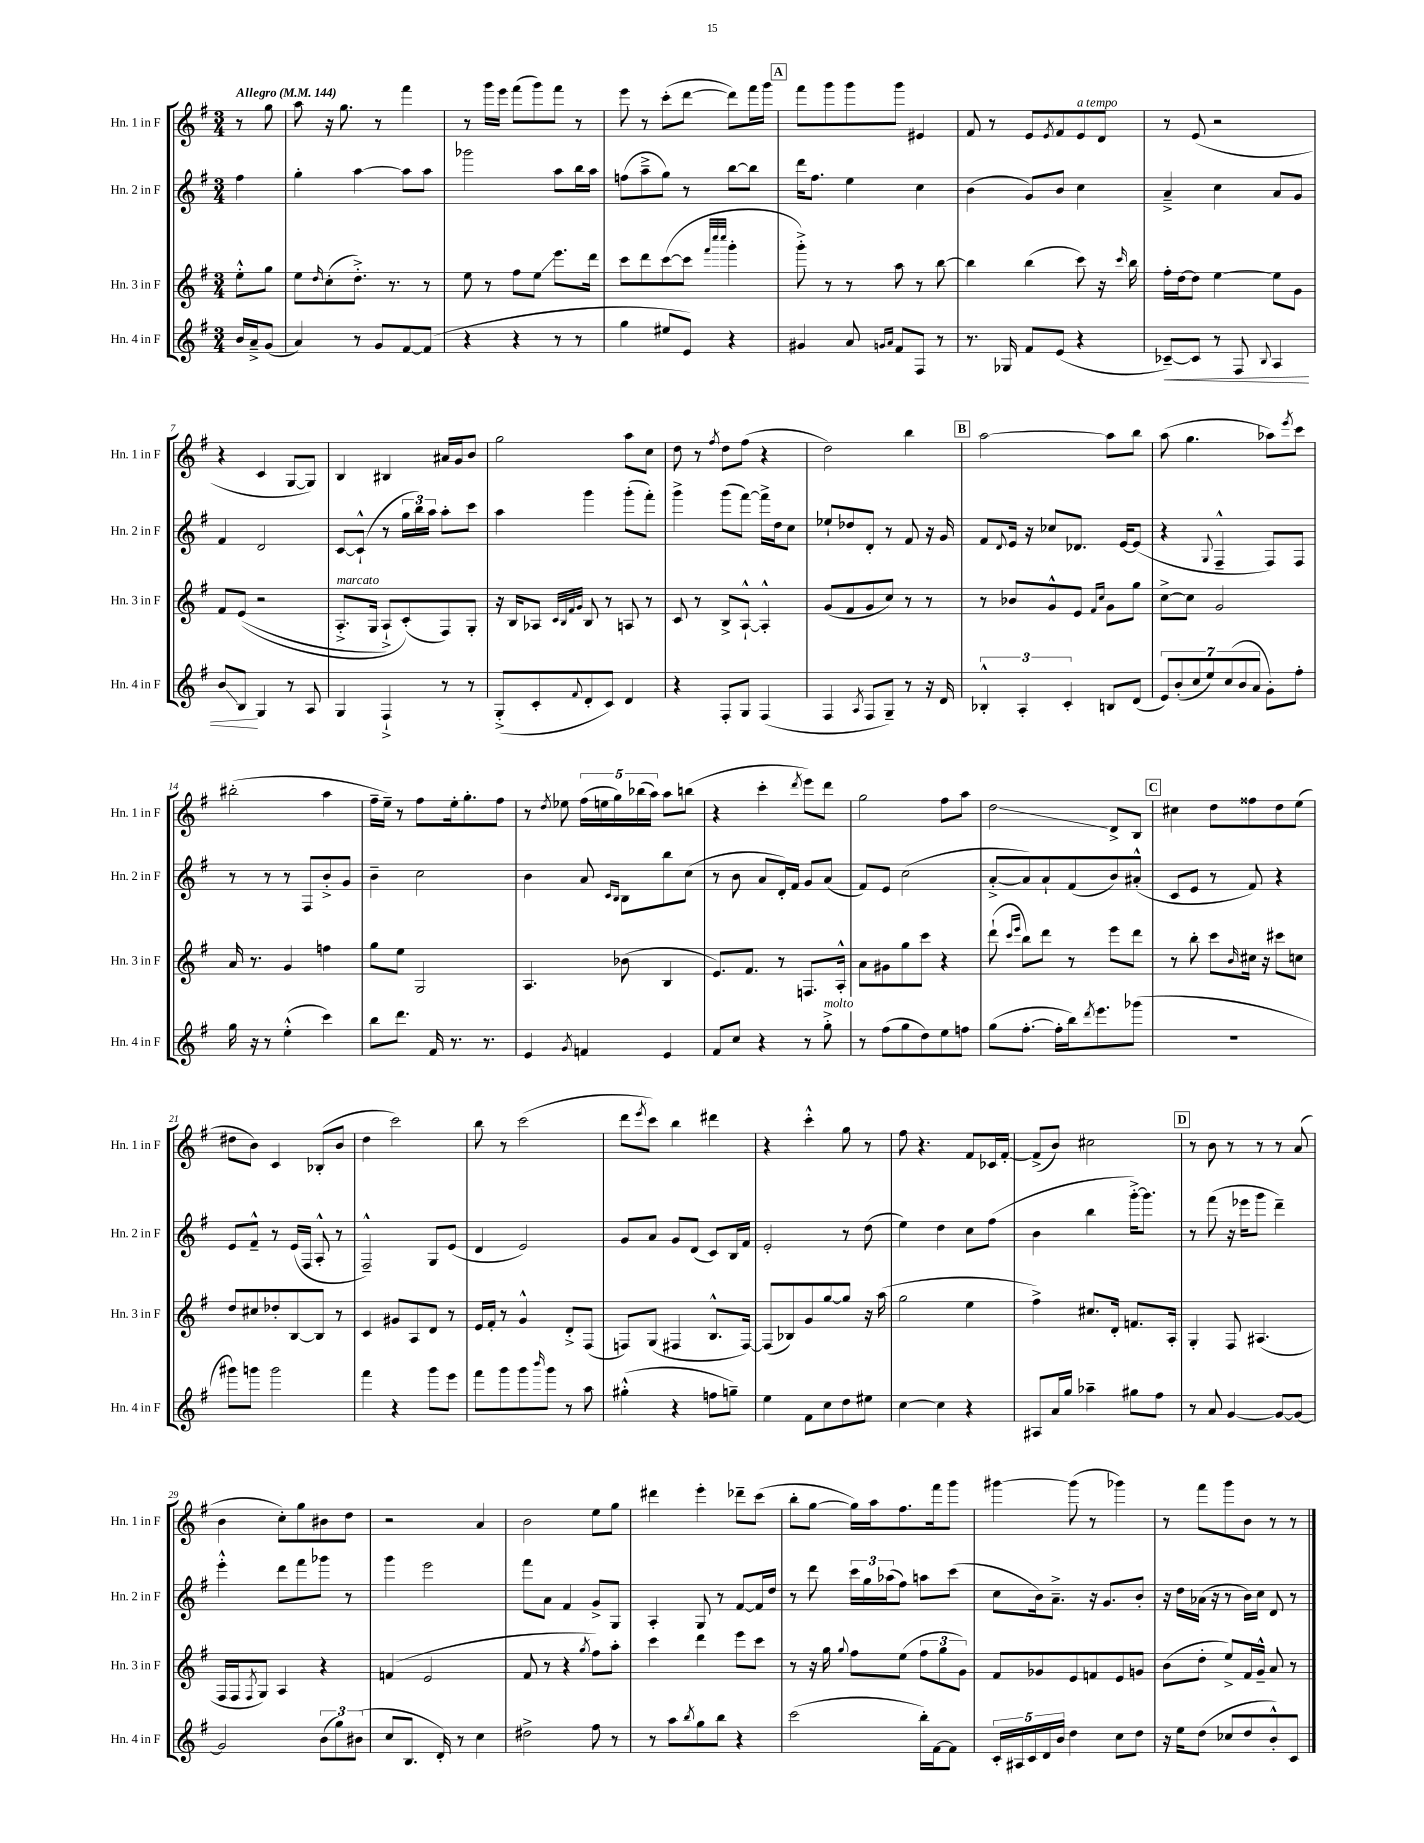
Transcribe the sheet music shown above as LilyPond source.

<<
\new StaffGroup <<
\new Staff = "s0" \with { instrumentName = "Hn. 1 in F" shortInstrumentName = "Hn. 1 in F" } {
    \clef treble \key g \major \numericTimeSignature \time 3/4 \partial 4 \tempo "Allegro" 4 = 144
    r8 g''8 |
    a''8 r16 g''8. r8 fis'''4 |
    r8 g'''16 e'''16 fis'''8( g'''8) fis'''8 r8 |
    e'''8 r8 c'''8-.( d'''8~ d'''8) fis'''16 g'''16 |
    \mark \markup { \box "A" } fis'''8 g'''8 g'''8 g'''8 eis'4 |
    fis'8 r8 e'8 \acciaccatura { e'8 } fis'8 e'8^\markup { \italic "a tempo" } d'8 |
    r8 e'8( r2 |
    r4 c'4 g8~ g8) |
    b4 bis4 ais'16 g'16 b'8 |
    g''2 a''8 c''8 |
    d''8 r8 \acciaccatura { fis''8 } d''8 fis''8( r4 |
    d''2) b''4 |
    \mark \markup { \box "B" } a''2~ a''8 b''8 |
    a''8( g''4. aes''8) \acciaccatura { e'''8 } c'''8 |
    bis''2-.( a''4 |
    fis''16-- e''16--) r8 fis''8 e''16-. g''8.-. fis''8 |
    r8 \acciaccatura { d''8 } ees''8 \tuplet 5/4 { fis''16( e''16 g''16) bes''16( a''16) } a''8 b''8( |
    r4 c'''4-. \acciaccatura { d'''8 } e'''8) d'''8 |
    g''2 fis''8 a''8 |
    d''2\glissando d'8-> b8 |
    \mark \markup { \box "C" } cis''4 d''8 fisis''8 d''8 e''8( |
    dis''8 b'8) c'4 bes8-.( b'8 |
    d''4 c'''2) |
    b''8 r8 c'''2( |
    d'''8 \acciaccatura { e'''8 } c'''8) b''4 dis'''4 |
    r4 c'''4-.-^ g''8 r8 |
    fis''8 r4. fis'8 ces'16 fis'16~-. |
    fis'8->( b'8) cis''2 |
    \mark \markup { \box "D" } r8 b'8 r8 r8 r8 a'8( |
    b'4 c''8-.) g''8 bis'8 d''8 |
    r2 a'4 |
    b'2 e''8 g''8 |
    dis'''4 e'''4-. des'''8-- c'''8( |
    b''8-. g''8~ g''16) a''16 fis''8. fis'''16 g'''8 |
    gis'''4~ gis'''8( r8 ges'''4) |
    r8 fis'''8 g'''8 b'8 r8 r8 \bar "|." |
}
\new Staff = "s1" \with { instrumentName = "Hn. 2 in F" shortInstrumentName = "Hn. 2 in F" } {
    \clef treble \key g \major \numericTimeSignature \time 3/4 \partial 4
    fis''4 |
    g''4-. a''4~ a''8 a''8 |
    ges'''2 a''8 b''16 a''16 |
    f''8( a''8---> g''8) r8 b''8~ b''8 |
    \mark \markup { \box "A" } d'''16 fis''8. e''4 c''4 |
    b'4( g'8) b'8 c''4 |
    a'4---> c''4 a'8 g'8 |
    fis'4 d'2 |
    c'8~ c'8-!-^( r8 \tuplet 3/2 { g''16 b''16) a''16 } a''8-. c'''8 |
    a''4 g'''4 g'''8-.( fis'''8-.) |
    g'''4-> g'''8( fis'''8~) fis'''16-> d''16 c''8 |
    ees''8-! des''8 d'8-. r8 fis'8 r16 g'16 |
    \mark \markup { \box "B" } fis'8 \appoggiatura { d'8 } e'16 r16 ces''8 des'8. e'16~ e'8( |
    r4 \appoggiatura { g8 } fis4---^ fis8) fis8 |
    r8 r8 r8 fis8 b'8-.-> g'8 |
    b'4-- c''2 |
    b'4 a'8 \grace { c'16 b16 } b8 b''8 c''8( |
    r8 b'8 a'8 d'16-.) fis'16 g'8 a'8( |
    fis'8) e'8 c''2( |
    a'8~-.-> a'8) a'8-! fis'8( b'8) ais'8-.-^( |
    \mark \markup { \box "C" } c'8 e'8 r8 fis'8) r4 |
    e'8 fis'8---^ r8 e'16( fis16 a8-.-^ r8 |
    fis2---^) g8 e'8( |
    d'4 e'2) |
    g'8 a'8 g'8 d'8( c'8) b16 fis'16 |
    e'2-. r8 d''8( |
    e''4) d''4 c''8 fis''8( |
    b'4 b''4 g'''16~-.->) g'''8. |
    \mark \markup { \box "D" } r8 fis'''8( r16 ees'''16 g'''8 d'''4--) |
    e'''4-.-^ d'''8 fis'''8 ges'''8 r8 |
    g'''4 e'''2 |
    fis'''8 a'8 fis'4 g'8-> g8 |
    a4-. g8 r8 fis'8~ fis'16 d''16 |
    r8 d'''8 \tuplet 3/2 { c'''16 g''16 aes''16( } fis''8) a''8 c'''8( |
    c''8 b'16) a'8.---> r16 g'8. b'8-. |
    r16 d''16 aes'16( r16 r8 b'16) c''16 d'8 r8 \bar "|." |
}
\new Staff = "s2" \with { instrumentName = "Hn. 3 in F" shortInstrumentName = "Hn. 3 in F" } {
    \clef treble \key g \major \numericTimeSignature \time 3/4 \partial 4
    e''8-.-^ g''8 |
    e''8 \grace { d''16 } c''8-.( d''8.-.->) r8. r8 |
    e''8 r8 fis''8 e''8\glissando e'''8. d'''16 |
    c'''8 d'''8 c'''8~( c'''8 \grace { fis'''32 c''''32 c''''32 } g'''4-. |
    \mark \markup { \box "A" } g'''8-.->) r8 r8 a''8 r8 b''8~ |
    b''4 b''4( c'''8) r16 \grace { c'''16 } b''16 |
    fis''16-. d''16~ d''8 e''4~ e''8 g'8 |
    fis'8 e'8(\( r2 |
    a8.-.->^\markup { \italic "marcato" } g16 a8-!->) c'8-.(\) fis8) g8-. |
    r16 b16 aes8 \grace { c'32 b32 fis'32 g'32 } b8 r8 a8 r8 |
    c'8 r8 b8-> a8~-!-^ a4-.-^ |
    g'8( fis'8 g'8 c''8) r8 r8 |
    \mark \markup { \box "B" } r8 bes'8 g'8-^ e'8 \grace { fis'16 c''16 } g'8 g''8 |
    c''8~-> c''8 g'2 |
    a'16 r8. g'4 f''4 |
    g''8 e''8 g2 |
    a4. bes'8( b4 |
    e'8.) fis'8. r8 f8. a16-.-^ |
    a'8 gis'8 g''8 c'''8 r4 |
    d'''8-!( \grace { c'''16 e'''16 } b''8) d'''8 r8 e'''8 d'''8 |
    \mark \markup { \box "C" } r8 b''8-. c'''8 \grace { b'16 } cis''16 r16 cis'''8 c''8 |
    d''8 cis''8 des''8-. b8~ b8 r8 |
    c'4 gis'8 a8 d'8 r8 |
    e'16 fis'16-. r8 g'4-^ d'8-.-> fis8( |
    f8) g8( fis4 b8.-^ fis16~) |
    fis8( bes8) g'8 g''8~ g''8 r16 a''16( |
    g''2 e''4 |
    fis''4->) cis''8. d'16-. f'8. a16-. |
    \mark \markup { \box "D" } g4-. fis8 ais4.( |
    fis16 fis16 \acciaccatura { fis8 } g8) a4 r4 |
    f'4( e'2 |
    fis'8 r8 r4 \acciaccatura { g''8 } fis''8) a''8-. |
    c'''4 d'''4 e'''8 c'''8 |
    r8 r16 g''16 \appoggiatura { g''8 } fis''8 e''8( \tuplet 3/2 { fis''8 g''8 g'8) } |
    fis'8 ges'8 e'8 f'8 e'8 g'8 |
    b'8( d''8-. e''8->) fis'16 g'16---^ a'8 r8 \bar "|." |
}
\new Staff = "s3" \with { instrumentName = "Hn. 4 in F" shortInstrumentName = "Hn. 4 in F" } {
    \clef treble \key g \major \numericTimeSignature \time 3/4 \partial 4
    b'16 a'16---> g'8( |
    a'4) r8 g'8 fis'8~ fis'8( |
    r4 r4 r8 r8 |
    g''4 eis''8 e'8) r4 |
    \mark \markup { \box "A" } gis'4 a'8 \grace { g'16 a'16 } fis'8 fis8 r8 |
    r8. ges16 fis'8 e'8( r4 |
    ces'8~--\<) ces'8 r8 fis8 \appoggiatura { b8 } a4 |
    b'8\glissando b8\! g4 r8 a8 |
    g4 fis4-!-> r8 r8 |
    g8-.->( c'8-. \appoggiatura { fis'8 } d'8-. c'8) d'4 |
    r4 fis8-. g8 fis4( |
    fis4 \acciaccatura { a8 } fis8 g8--) r8 r16 d'16 |
    \mark \markup { \box "B" } \tuplet 3/2 { bes4-.-^ a4-. c'4-. } b8 d'8( |
    \tuplet 7/4 { e'8) b'8-.( c''8 e''8) c''8( b'8 a'8 } g'8-.) fis''8-. |
    g''16 r16 r8 e''4-.-^( c'''4) |
    b''8 d'''8. fis'16 r8. r8. |
    e'4 \acciaccatura { g'8 } f'4 e'4 |
    fis'8 c''8 r4 r8 g''8-.->^\markup { \italic "molto" } |
    r8 fis''8( g''8 d''8) e''8 f''8 |
    g''8( fis''8.~-. fis''16-. b''16) \acciaccatura { d'''8 } e'''8. ges'''8( |
    \mark \markup { \box "C" } R2. |
    gis'''8) g'''8 g'''2 |
    fis'''4 r4 g'''8 e'''8 |
    fis'''8 g'''8 g'''8 \grace { b'''16 } g'''8 r8 a''8 |
    gis''4-.-^( r4 f''8 g''8--) |
    e''4 fis'8 c''8 d''8 eis''8 |
    c''4~ c''4 r4 |
    ais8 a'16 g''16 aes''4-- gis''8 fis''8 |
    \mark \markup { \box "D" } r8 a'8 g'4~ g'8~ g'8~ |
    g'2 \tuplet 3/2 { b'8( g''8) bis'8( } |
    c''8 b8. d'16-.) r8 c''4 |
    dis''2-> fis''8 r8 |
    r8 a''8 \acciaccatura { b''8 } g''8 b''8 r4 |
    c'''2( b''16-.) fis'16~ fis'8 |
    \tuplet 5/4 { c'16-. ais16 c'16 d'16 b'16 } d''4 c''8 d''8 |
    r16 e''16 d''8( ces''8 d''8 b'8-.-^) c'8 \bar "|." |
}
>>
>>
